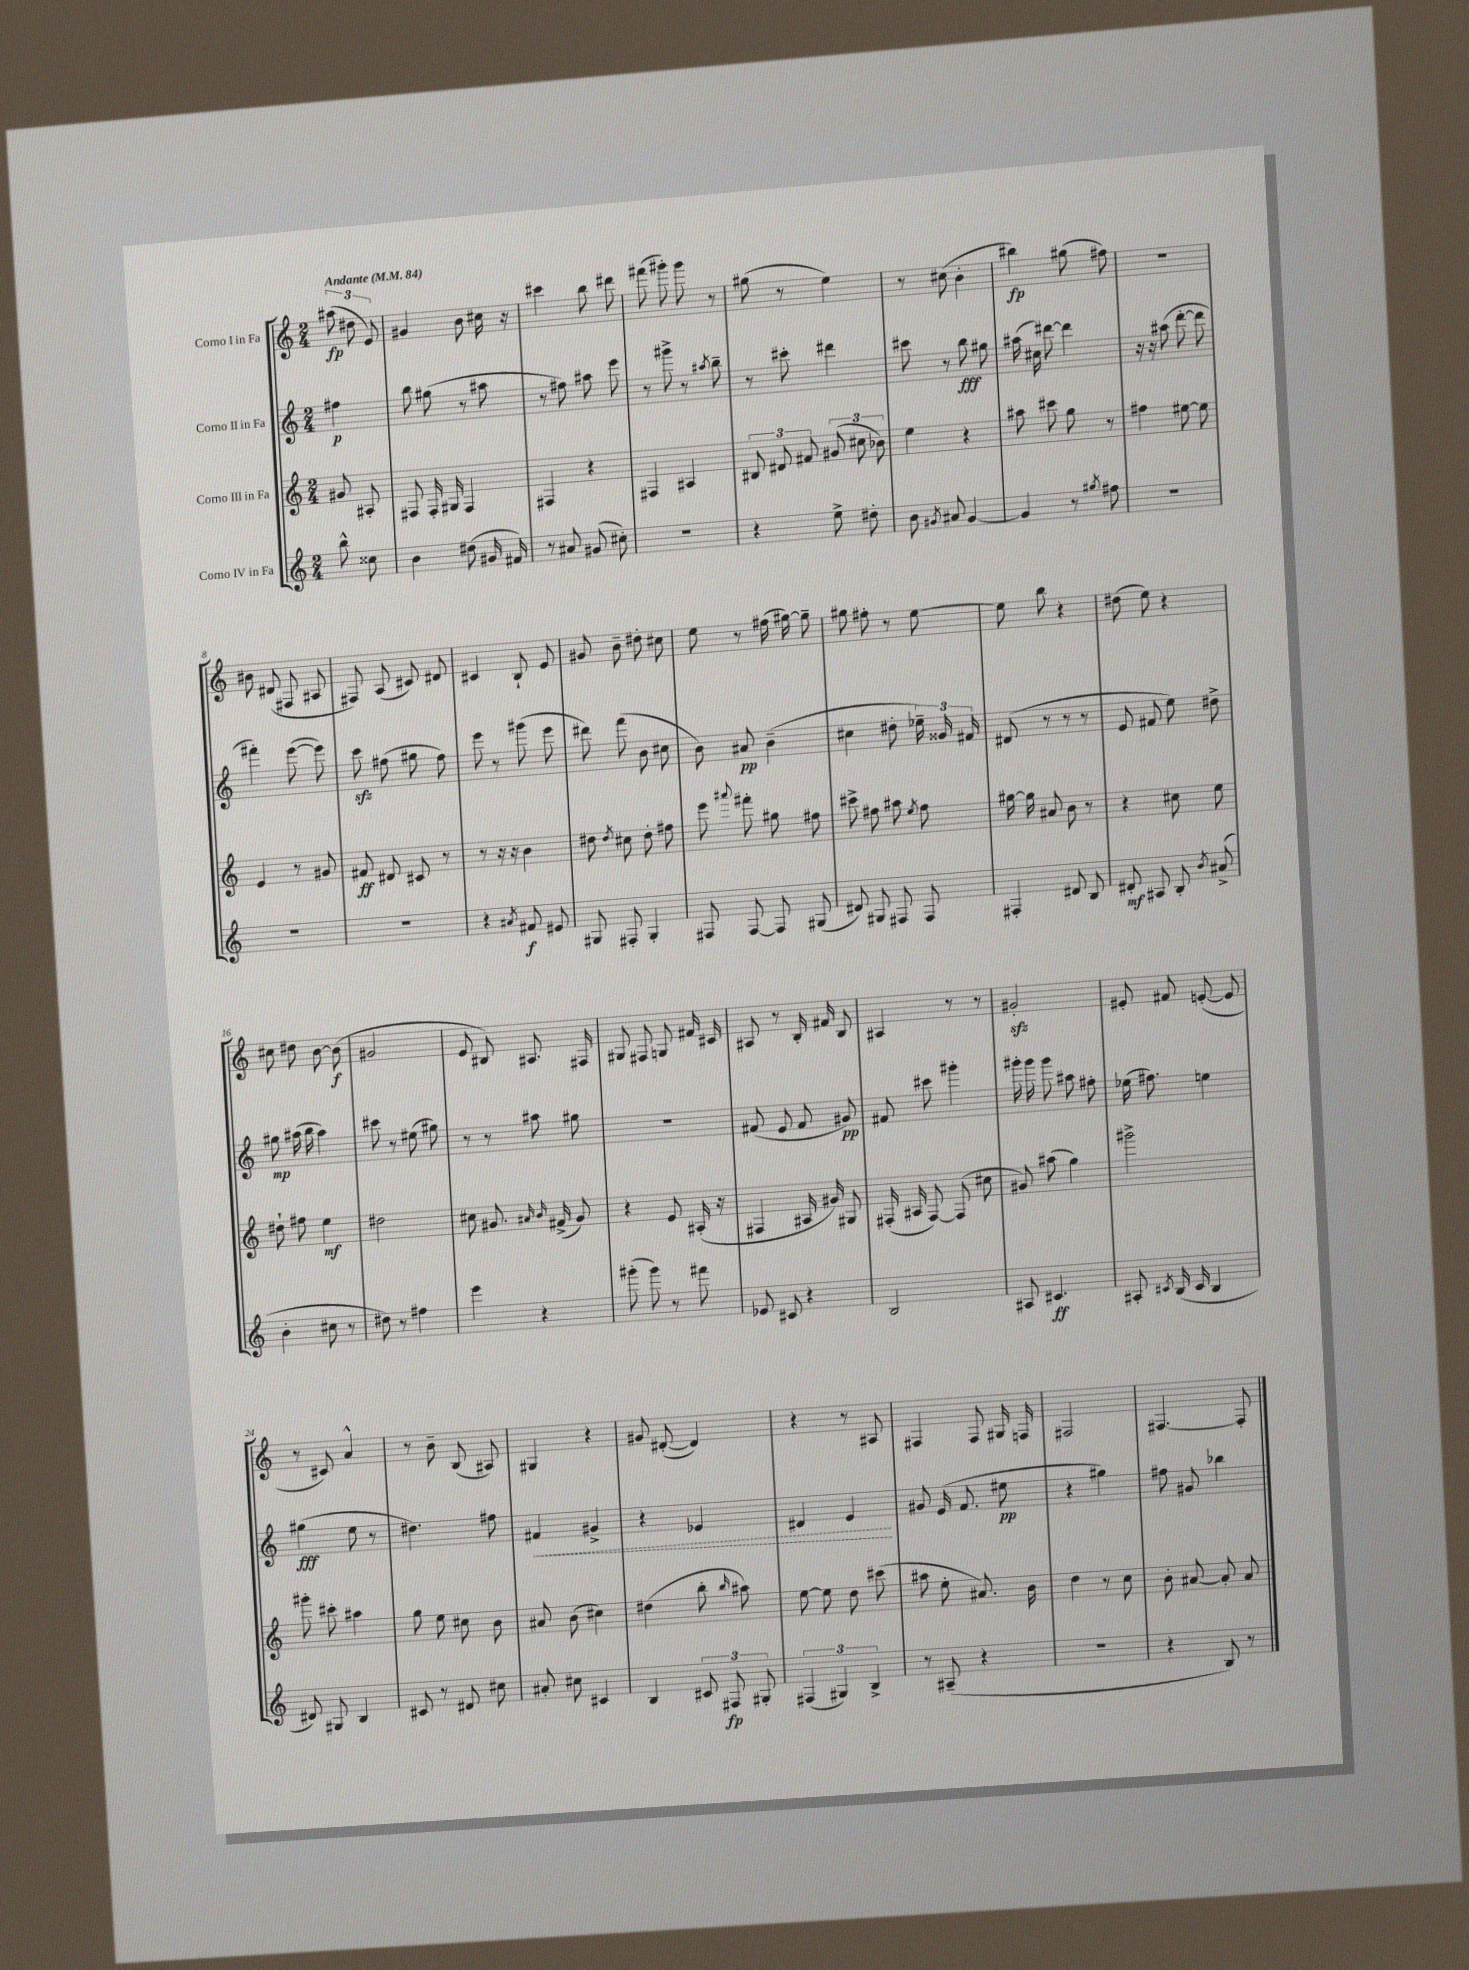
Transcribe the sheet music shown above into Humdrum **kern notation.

**kern	**kern	**kern	**kern
*staff4	*staff3	*staff2	*staff1
*clefG2	*clefG2	*clefG2	*clefG2
*k[]	*k[]	*k[]	*k[]
*M2/4	*M2/4	*M2/4	*M2/4
*MM84	*MM84	*MM84	*MM84
8bb^^	8g#	4ff#	(12aa#
.	.	.	12dd#
8cc##	8A#'	.	.
.	.	.	12e)
=	=	=	=
4b	8F#	8bb	4g#
.	16F#'	(8gg#	.
.	16G#	.	.
(8dd#	4F#	8r	8b
16g#	.	8aa#	16cc#
16f#)	.	.	16r
=	=	=	=
8r	4F#	8r	4ccc#
8a#	.	8ff#)	.
(8g#	4r	8aa#	8bb
8cc#')	.	8eee	8ddd#
=	=	=	=
2r	4F#	8r	(8fff#
.	.	8ggg#^	8ggg#')
.	4A#	8r	8ggg#
.	.	8qaa#	.
.	.	8bb~	8r
=	=	=	=
4r	12B#	8r	(8gg#
.	12d#	.	.
.	.	8ccc#'	8r
.	12f#	.	.
8ee^	(12g#	4ddd#	4ee)
.	12cc#	.	.
8dd#'	.	.	.
.	12b-)	.	.
=	=	=	=
8b	4ee	8ccc#	8r
8qg#	.	.	.
8a#	.	8r	(8cc#
[4g#	4r	8bb	4b'
.	.	8gg#	.
=	=	=	=
4g#]	8aa#	(16aa#	4bb#)
.	.	16cc#)	.
.	8ccc#	[8ddd#	.
8r	8gg	4ddd#]	(8gg#
8qgg#	.	.	.
8ff#	8r	.	8ff#)
=	=	=	=
2r	4ff#	16r	2r
.	.	16r	.
.	.	(8aa#	.
.	[8ee#	[8ddd'	.
.	8ee#]	8ddd]	.
=	=	=	=
2r	4e	4fff#')	8b#
.	.	.	(8d#
.	8r	([8eee	8F#
.	8g#	8eee])	8A#
=	=	=	=
2r	8f#	8ccc	8F#)
.	8d#	(8ff#	(8A
.	8c#	8gg#	8c#)
.	8r	8ff#)	8d#
=	=	=	=
4r	8r	8eee	4c#
.	16r	8r	.
.	16r	.	.
8qa#	.	.	.
8f#	4b	(8ggg#	8B`
8e#	.	8eee	8e
=	=	=	=
8G#	8dd#	8ddd#)	8g#
.	8qdd#	.	.
8F#'	8cc#	(8fff	8b~
4G#'	8dd#'	8b	8dd#'
.	8ff#	8cc#	8cc#
=	=	=	=
8F#	8eee	8b)	8ee
.	8qqaaa#	.	.
[8F#	8fff#'	8a#	8r
8F#]	8gg#	(4b~	(16ff#
.	.	.	[16gg#)
(8G#	8ff#	.	8gg#~]
=	=	=	=
8d#)	8ccc#^	4cc#	8gg#
8G#	8ff#	.	8ff#'
8F#	8aa#	8dd#'	8r
.	8qee	.	.
8F#	8ff#	24ee-~)	[8ee
.	.	24g##	.
.	.	24f#	.
=	=	=	=
4F#'	[16gg#	(8d#	8ee]
.	16gg#]	.	.
.	8a#	8r	8bb
8d#	8b	8r	4r
8B	8r	8r	.
=	=	=	=
8d#'	4r	8e	(8dd#
8A#	.	8f#	8ee)
8B'	8cc#	8ee)	4r
8qb	.	.	.
(8a#^	8ee	8dd#^	.
=	=	=	=
4b'	8dd#`	8gg#	8cc#
.	8ff#	(16aa#	8dd#
.	.	16bb	.
8cc#	4ee	4aa#)	[8b
8r	.	.	(8b]
=	=	=	=
8dd#)	2dd#	8ccc#	2g#
8r	.	8r	.
4ff#	.	(8ee#	.
.	.	8gg#)	.
=	=	=	=
4eee	8cc#	8r	8e
.	8.g#	8r	8B#)
4r	.	8aa#	8.A#
.	16qqa#	.	.
.	16qqb	.	.
.	(16f#^	.	.
.	8g#)	8gg#	.
.	.	.	16F#
=	=	=	=
(8ggg#'	4r	2r	8G#
8ggg#)	.	.	8F#
8r	8e	.	8G
8fff#	(16A#'	.	16f#
.	16r	.	16c#
=	=	=	=
8e-	4F#	(8f#	8A#
8c#	.	8e	8r
4r	16A#	8f#	16B'
.	16g#)	.	16f#
.	8G#	8g#)	8B
=	=	=	=
2B	(16F#'	8f#	4A#
.	16A#	.	.
.	[8F#)	8ccc#	.
.	(8F#]	4ggg#'	8r
.	8cc#	.	8r
=	=	=	=
8A#	8g#)	16ggg#'	2g#'
.	.	16ggg#	.
4.c#	(8aa#	8ggg#	.
.	4gg)	8aa#	.
.	.	8ff#'	.
=	=	=	=
8A#'	2ggg#^	(16ee-	8e#'
.	.	8.ff#)	.
8qc#	.	.	.
(16B	.	.	8f#
16c#	.	.	.
4B	.	4ee	([8e'
.	.	.	8e]
=	=	=	=
8d#)	8ggg#'	(4gg#	8r
8G#	8ccc#'	.	8c#)
4B	4aa#	8ee	4a^^
.	.	8r	.
=	=	=	=
8c#	8gg	4.dd#)	8r
8r	8ee	.	8b~
8d#	8cc#	.	(8B
8cc#	8b	8ff#	8A#)
=	=	=	=
8a#'	8a#	4f#	4G#
8cc#	(8b	.	.
4c#	4cc#)	4g#^	4r
=	=	=	=
4B	(4dd#	4r	8g#
.	.	.	([8d#'
12c#	8bb'	4e-	4d#])
12F#	.	.	.
.	16qqbb	.	.
.	8aa#)	.	.
12G#'	.	.	.
=	=	=	=
(6F#	[8ee	4d#	4r
.	8ee]	.	.
6G#)	.	.	.
.	8dd	4e	8r
6B^	.	.	.
.	(8ccc#	.	8A#
=	=	=	=
8r	8aa#	8g#	4F#
(8A#~	8ee'	(16e	.
.	.	8.f	.
4r	8.a#)	.	8F#
.	.	8ee#	16G#
.	16b	.	16F
=	=	=	=
2r	4dd	4r	2F#
.	8r	4gg#)	.
.	8cc	.	.
=	=	=	=
4r	8b'	8ff#	[4.F#
.	[8a#	8g#	.
8B)	8a#']	4bb-	.
8r	8a#	.	8F#']
==	==	==	==
*-	*-	*-	*-
